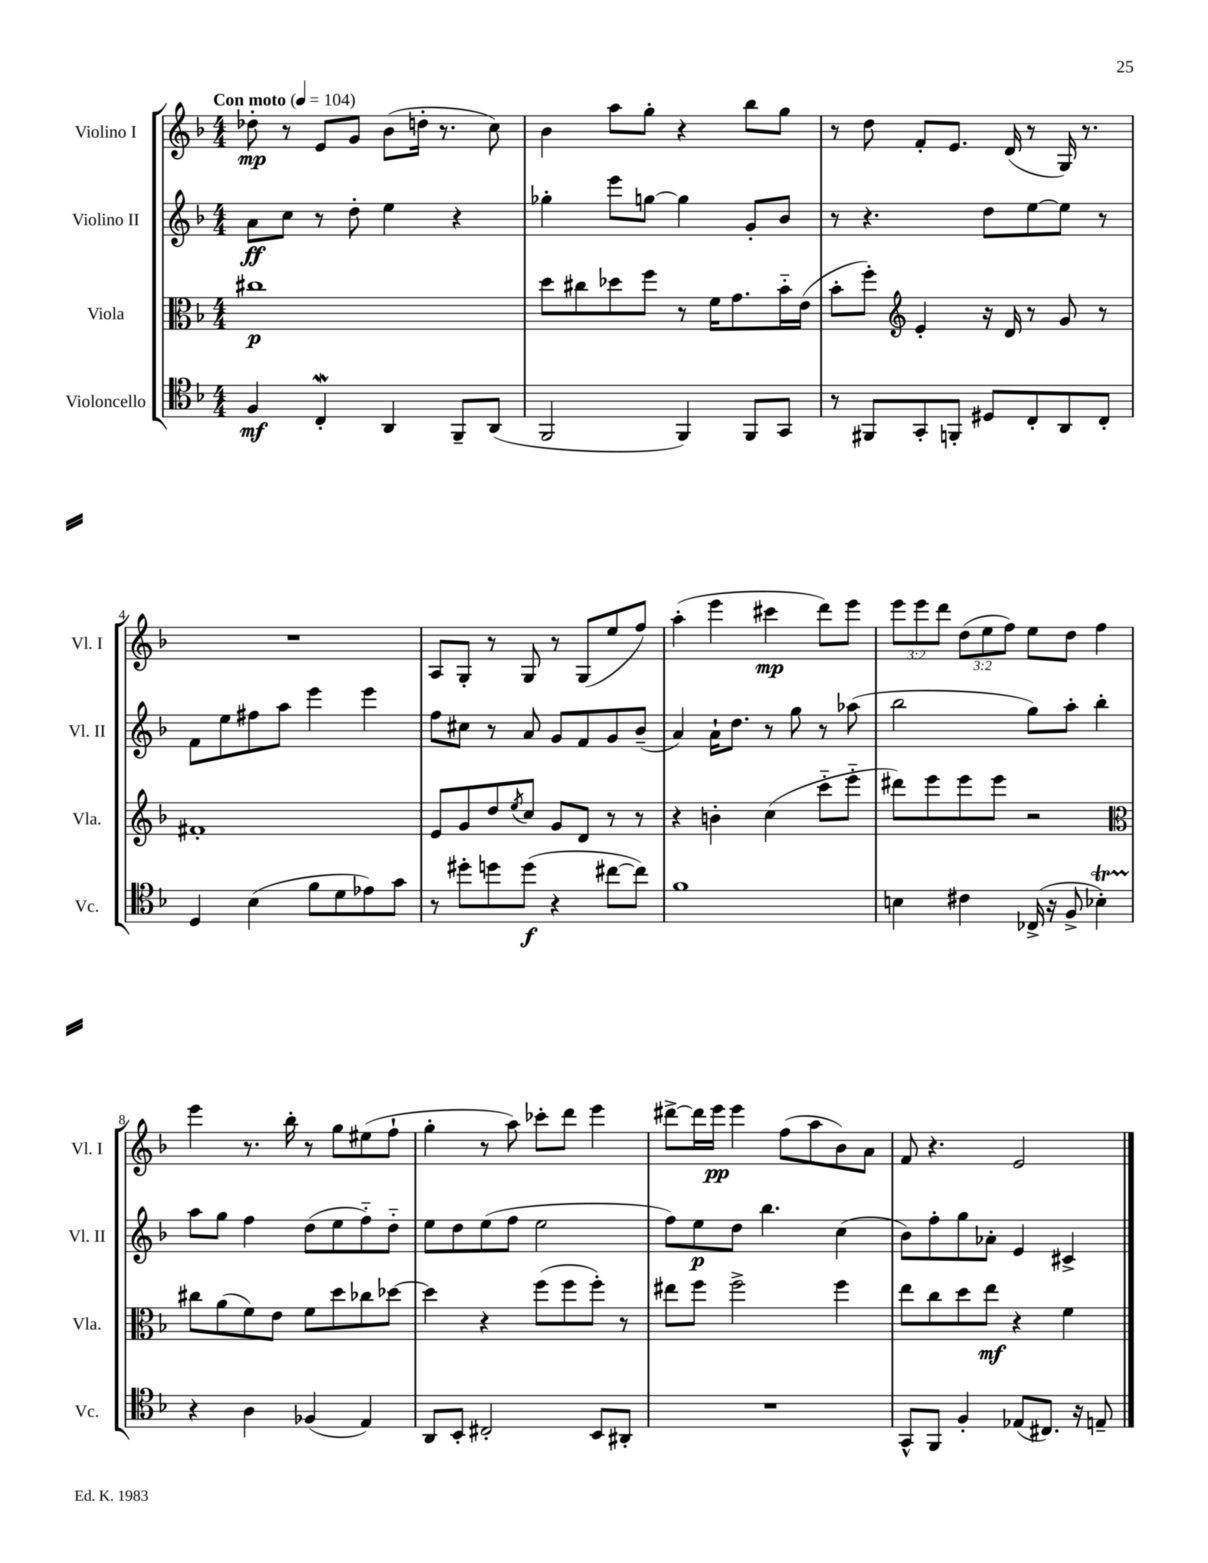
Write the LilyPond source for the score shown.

<<
\new StaffGroup <<
\new Staff = "s0" \with { instrumentName = "Violino I" shortInstrumentName = "Vl. I" } {
    \clef treble \key f \major \numericTimeSignature \time 4/4 \override Staff.TupletNumber.text = #tuplet-number::calc-fraction-text \tempo "Con moto" 4 = 104
    des''8-.\mp r8 e'8 g'8 bes'8( d''16-. r8. c''8) |
    bes'4 a''8 g''8-. r4 bes''8 g''8 |
    r8 d''8 f'8-. e'8. d'16( r8 g16) r8. |
    R1 |
    a8 g8-. r8 g8 r8 g8( e''8 f''8) |
    a''4-.( e'''4 cis'''4\mp d'''8) e'''8 |
    \tuplet 3/2 { e'''8 e'''8 d'''8 } \tuplet 3/2 { d''8( e''8 f''8) } e''8 d''8 f''4 |
    e'''4 r8. bes''16-. r8 g''8 eis''8( f''8-! |
    g''4-. r8 a''8) ces'''8-. d'''8 e'''4 |
    dis'''8~-> dis'''16 e'''16\pp e'''4 f''8( a''8 bes'8) a'8 |
    f'8 r4. e'2 \bar "|." |
}
\new Staff = "s1" \with { instrumentName = "Violino II" shortInstrumentName = "Vl. II" } {
    \clef treble \key f \major \numericTimeSignature \time 4/4
    a'8\ff c''8 r8 d''8-. e''4 r4 |
    ges''4-. e'''8 g''8~ g''4 g'8-. bes'8 |
    r8 r4. d''8 e''8~ e''8 r8 |
    f'8 e''8 fis''8 a''8 e'''4 e'''4 |
    f''8 cis''8 r8 a'8 g'8 f'8 g'8 bes'8--( |
    a'4) a'16-! d''8. r8 g''8 r8 aes''8( |
    bes''2 g''8) a''8-. bes''4-. |
    a''8 g''8 f''4 d''8( e''8 f''8-_) d''8-_ |
    e''8 d''8 e''8( f''8 e''2 |
    f''8) e''8\p d''8 bes''4. c''4( |
    bes'8) f''8-. g''8 aes'8-. e'4 cis'4-> \bar "|." |
}
\new Staff = "s2" \with { instrumentName = "Viola" shortInstrumentName = "Vla." } {
    \clef alto \key f \major \numericTimeSignature \time 4/4
    cis''1\p |
    d''8 cis''8 des''8 f''8 r8 f'16 g'8. bes'16-_ e'16( |
    bes'8-. f''8-.) \clef treble e'4-. r16 d'16 r8 g'8 r8 |
    fis'1-. |
    e'8 g'8 d''8 \acciaccatura { e''8 } c''8 g'8 d'8 r8 r8 |
    r4 b'4-. c''4( c'''8-_ e'''8-_ |
    dis'''8) e'''8 e'''8 e'''8 r2 |
    \clef alto cis''8 a'8( f'8) e'8 f'8 d''8 ces''8 des''8~ |
    des''4 r4 f''8( f''8 f''8-.) r8 |
    eis''8 f''8 f''2-> f''4 |
    e''8 c''8 d''8 e''8\mf r4 f'4 \bar "|." |
}
\new Staff = "s3" \with { instrumentName = "Violoncello" shortInstrumentName = "Vc." } {
    \clef tenor \key f \major \numericTimeSignature \time 4/4
    f4\mf c4-.\mordent a,4 f,8-- a,8( |
    f,2 f,4) f,8 g,8 |
    r8 fis,8 g,8-. f,8-. dis8 c8-. a,8 c8-. |
    d4 bes4( f'8 d'8 ees'8) g'8 |
    r8 dis''8-. d''8 d''8\f( r4 cis''8~ cis''8) |
    f'1 |
    b4 cis'4 ces16->( r16 f8-> bes4-.\startTrillSpan) |
    r4\stopTrillSpan a4 fes4( e4) |
    a,8 bes,8-. cis2-. bes,8 ais,8-. |
    R1 |
    g,8-^ f,8 f4-. ees8( cis8.) r16 e8-- \bar "|." |
}
>>
>>
